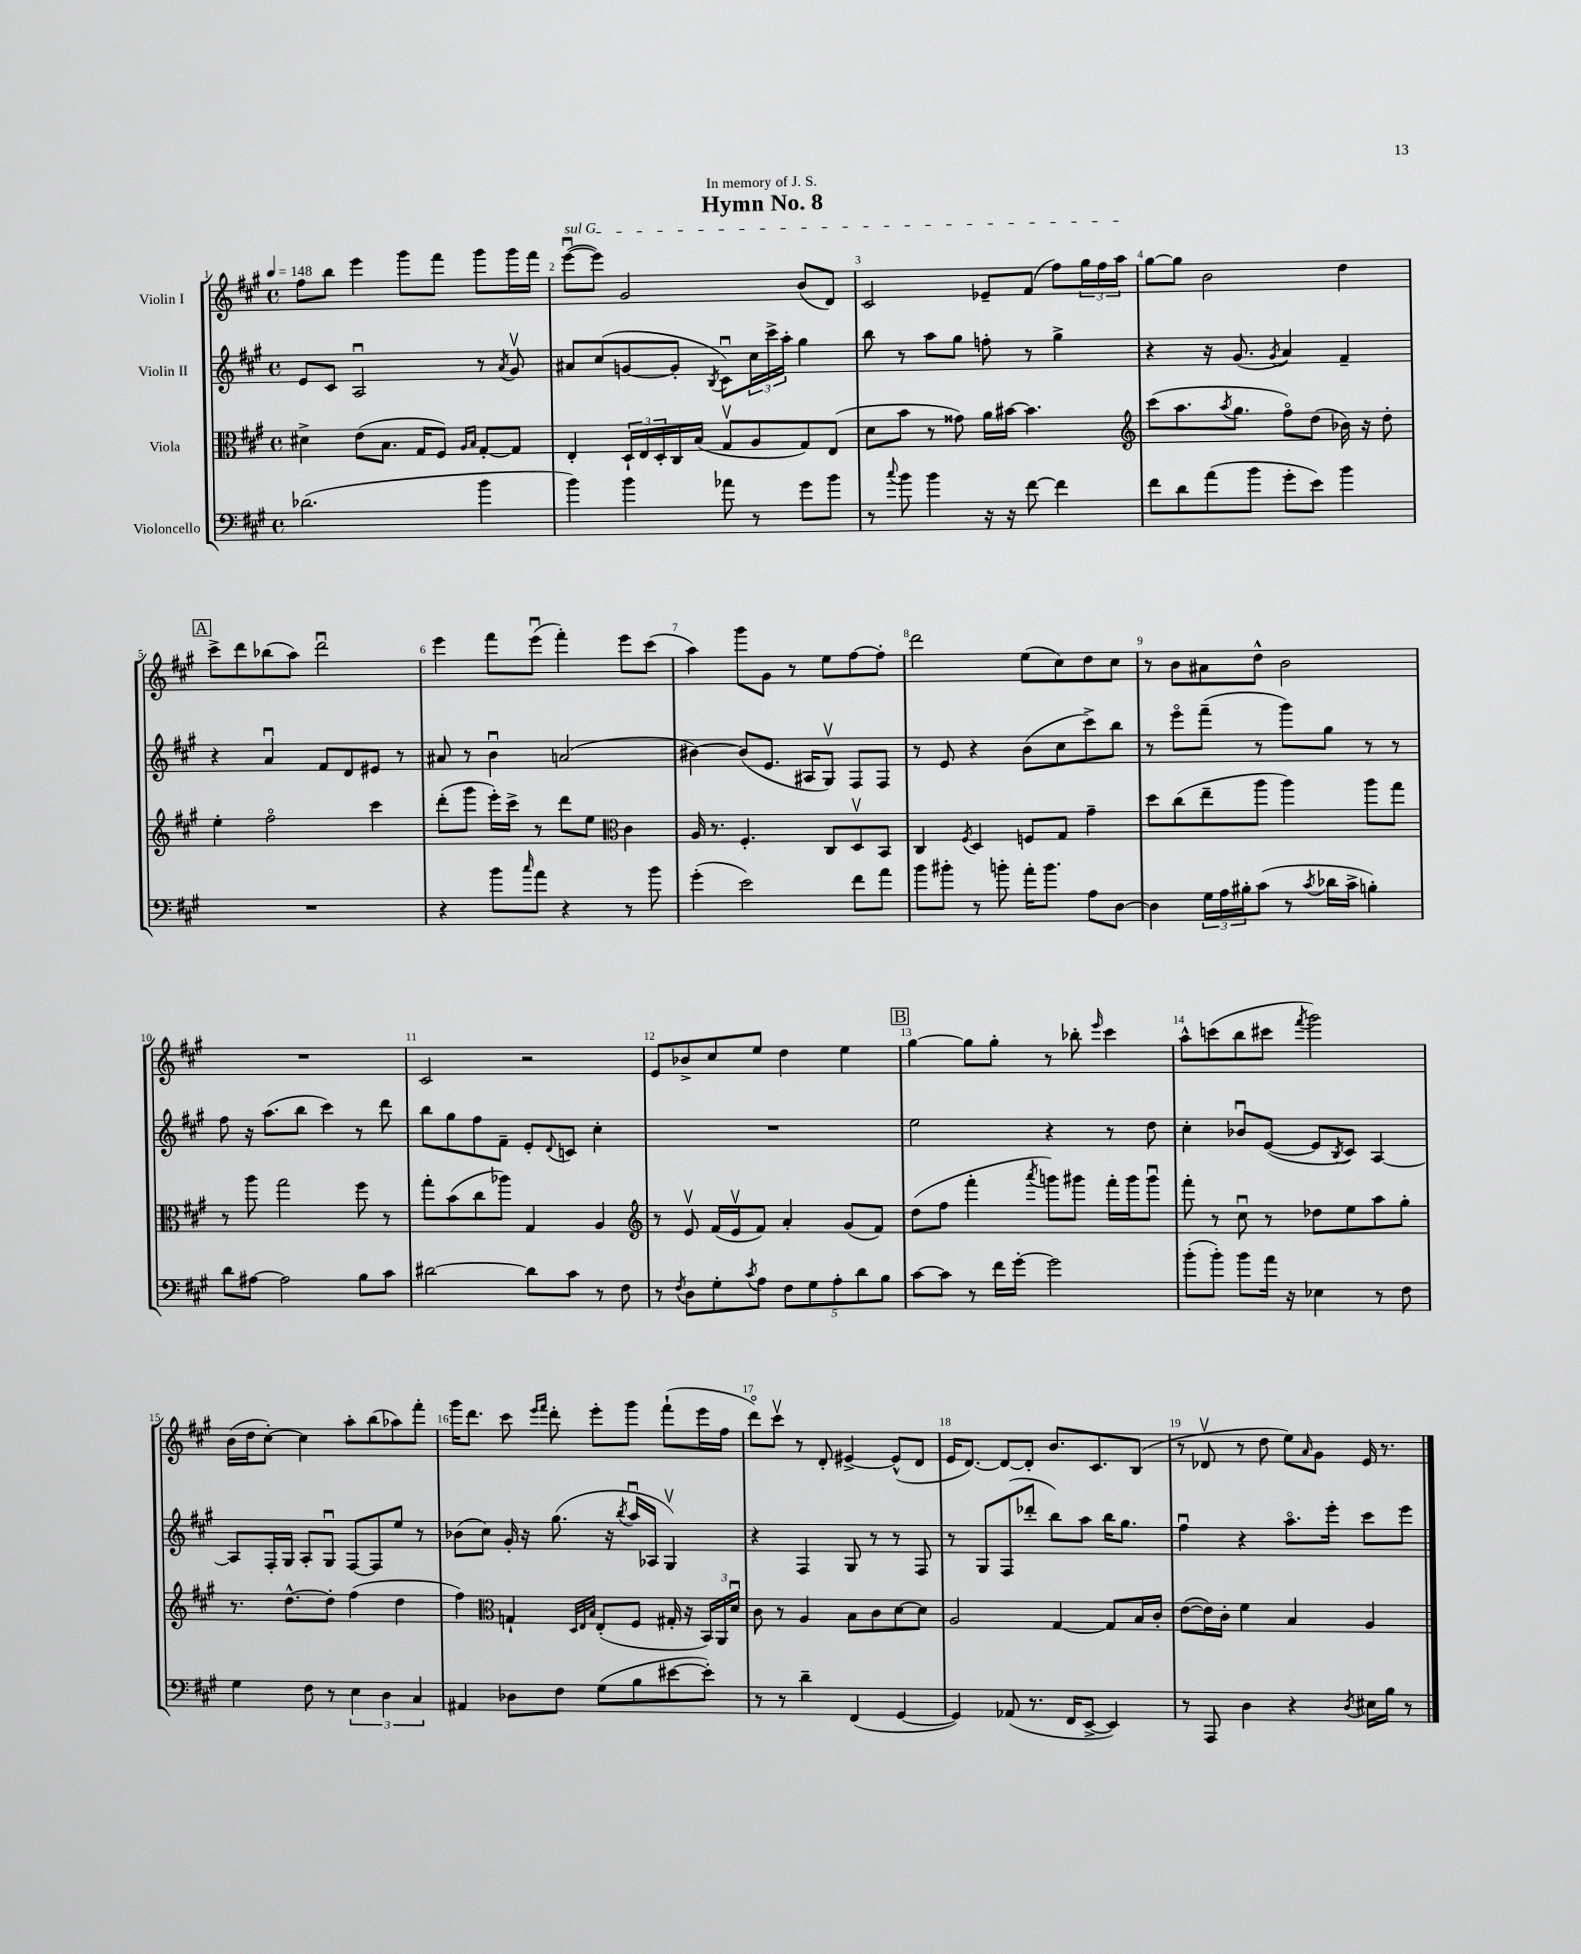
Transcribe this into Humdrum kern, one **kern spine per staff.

**kern	**kern	**kern	**kern
*staff4	*staff3	*staff2	*staff1
*clefF4	*clefC3	*clefG2	*clefG2
*k[f#c#g#]	*k[f#c#g#]	*k[f#c#g#]	*k[f#c#g#]
*M4/4	*M4/4	*M4/4	*M4/4
*met(c)	*met(c)	*met(c)	*met(c)
*MM148	*MM148	*MM148	*MM148
(2.d-	4d#^	8e	8ff#
.	.	8c#	8bb
.	(8e	2Au	4eee
.	8.B	.	.
.	.	.	8ggg#
.	16G#	.	.
.	8F#)	.	8fff#
.	16qqA	.	.
.	16qqB	.	.
4b	[8G#'	8r	8ggg#
.	.	8qa	.
.	8G#]	8g#v	16ggg#
.	.	.	16fff#
=	=	=	=
4b)	4E'	8a#	([8eeeu
.	.	(8cc#	8eee])
4b	24D`	[8g	2g#
.	24E	.	.
.	24D'	.	.
.	16C#	8g']	.
.	(16B	.	.
.	.	8qB	.
8a-	8G#v	8c#u)	.
8r	8A	24cc#	.
.	.	24ccc#^	.
.	.	24aa'	.
8g#	8G#)	4gg#	(8b
8b	(8E	.	8d)
=	=	=	=
8r	8d	8bb	2c#
8qqcc#	.	.	.
8b	8b	8r	.
4b	8r	8aa	.
.	8g##)	8gg#	.
16r	16a	8ff'	8e-~
16r	[16b#	.	.
[8f#	4.b#]	8r	(8f#
4f#]	.	4gg#^	8ff#)
.	.	.	24gg#
.	.	.	24ff#
.	.	.	24aa
=	=	=	=
*	*clefG2	*	*
8f#	(8ccc#	4r	[8gg#
8d	8.aa	.	8gg#]
(8a	.	16r	2b
.	8qaa	.	.
.	8.gg#	(8.g#	.
8b	.	.	.
.	.	8qg#	.
8g#'	8ff#o)	4a)	.
8e)	(8dd	.	.
4b	16b-)	4f#~	4dd
.	16r	.	.
.	8dd'	.	.
=	=	=	=
1r	4ee'	4r	8ccc#^
.	.	.	8ddd
.	2ff#o	4au	(8bb-
.	.	.	8aa)
.	.	8f#	2dddu
.	.	8d	.
.	4ccc#	8e#	.
.	.	8r	.
=	=	=	=
4r	(8ddd'	8a#	4eee
.	8ggg#	8r	.
8b	16eee')	4bu	8fff#
.	16ccc#^	.	.
16qqcc#	.	.	.
8a	8r	.	(8eeeu
4r	8ddd	(2a	4fff#')
.	8ee	.	.
*	*clefC3	*	*
8r	4c#	.	8eee
8b	.	.	(8ccc#
=	=	=	=
(4g#'	16A	[4b#)	4aa)
.	8.r	.	.
2e)	4.F#'	(8b#]	8ggg#
.	.	8.e	8g#
.	.	.	8r
.	.	16A#	.
.	8C#	8G#v)	8ee
8f#	8Dv	8F#	[8ff#
8a	8BB	8F#	8ff#']
=	=	=	=
8b	4C#	8r	2ddd
8b#'	.	8e	.
.	8qF#	.	.
8r	4D	4r	.
8b'	.	.	.
16a'	8F	(8b	(8ee
8.b	.	.	.
.	8G#	8cc#	8cc#)
8A	4g#~	8ccc#^)	8dd
[8D	.	8bb	8cc#
=	=	=	=
4D]	8dd	8r	8r
.	(8cc#	8eeeo	8b
24G#	8ee~	(8fff#~	8a#
24A	.	.	.
24B#'	.	.	.
(8c#	8aa	8r	8dd^^
8r	4aa)	8ggg#)	2b
8qc#	.	.	.
16d-	.	8gg#	.
16c#^	.	.	.
4B')	8aa	8r	.
.	8gg#	8r	.
=	=	=	=
8d	8r	8ff#	1r
[8A#	8aa	16r	.
.	.	(8.aa	.
2A#]	2gg#	.	.
.	.	8bb	.
.	.	4ccc#)	.
8B	8ff#	8r	.
8c#	8r	8ddd	.
=	=	=	=
[2d#	8gg#'	8bb	2c#
.	(8b	8gg#	.
.	8cc#	8ff#	.
.	8aa-)	8f#~	.
8d#]	4G#	8e'	2r
.	.	8qqd	.
8c#	.	8c	.
8r	4A	4cc#'	.
8F#	.	.	.
=	=	=	=
*	*clefG2	*	*
8r	8r	1r	8e
8qF#	.	.	.
8D	8ev	.	8b-^
8G#'	(16f#	.	8cc#
.	16ev	.	.
8qc#	.	.	.
8A	8f#)	.	8ee
10F#	4a'	.	4dd
10G#	.	.	.
10A'	.	.	.
.	(8g#	.	4ee
10d	.	.	.
.	8f#)	.	.
10B	.	.	.
=	=	=	=
[8c#	(8dd	2ee	[4gg#
8c#]	8ff#	.	.
8r	4fff#'	.	8gg#]
16f#	.	.	8gg#'
[16g#'	.	.	.
.	8qaaa	.	.
2g#]	8ggg)	4r	8r
.	8ggg#	.	8bb-'
.	.	.	16qqeee
.	16fff#'	8r	4ccc#
.	16ggg#	.	.
.	8ggg#u	8dd	.
=	=	=	=
(8b'	8fff#'	4cc#'	8aa^^
8b')	8r	.	(8ccc
8b	8cc#u	8b-u	8bb
16a	8r	([8e	8ccc#
16r	.	.	.
.	.	.	8qfff#
4E-	8dd-	8e]	2ggg#)
.	.	8qB	.
.	8ee	8c#)	.
8r	8aa	[4A	.
8F#	8gg#'	.	.
=	=	=	=
4G#	8.r	8A]	(16b
.	.	.	16dd
.	.	16F#'	[8cc#')
.	[8.dd^^	16G#	.
8F#	.	8A'	4cc#]
8r	8dd']	8G#u	.
6E	(4ff#	[8F#	8aa'
.	.	8F#]	(8bb
6D	.	.	.
.	4dd	8ee	8aa-)
6C#	.	.	.
.	.	8r	8fff#'
=	=	=	=
4AA#	4ff#)	(8b-	16ggg#
.	.	.	8.ddd
.	.	8cc#)	.
*	*clefC3	*	*
8D-	4G`	16g#'	8ccc#
.	.	16r	.
.	.	.	16qqeee
.	.	.	16qqfff#
8F#	.	(8.gg#	8ddd'
.	32qqD	.	.
.	32qqE	.	.
.	32qqB	.	.
(8G#	(8E'	.	8eee'
.	.	16r	.
.	.	8qbb	.
8B	8F#	16aau	8ggg#
.	.	16A-	.
[8e#	16G#'	4G#v)	(8fff#`
.	16r	.	.
8e#'])	24BB)	.	16eee
.	24AA	.	.
.	.	.	16ff#
.	24du	.	.
=	=	=	=
8r	8c#	4r	8dddo)
8r	8r	.	8ccc#v
4d~	4A	4F#	8r
.	.	.	8d'
(4FF#	8B	8G#	[4e#^
.	8c#	8r	.
[4GG#	[8d	8r	(8e#^^]
.	8d]	8F#	8d
=	=	=	=
4GG#])	2A	8r	16e
.	.	.	[8.d)
.	.	8G#	.
(8AA-	.	(8F#	8d_
8.r	.	8ddd-'	8d']
.	[4G#	8bb)	8.b
16FF#	.	.	.
[8EE^	.	8aa	.
.	.	.	8.c#
4EE])	8G#]	16bb	.
.	.	8.gg#	.
.	16B	.	(8B
.	16c#'	.	.
=	=	=	=
8r	([8e	4ff#u	8r
8AAA	16e])	.	8d-v
.	16c#'	.	.
4D	4f#	4r	8r
.	.	.	8dd
4r	4B	8.aao	8ee)
.	.	.	16qqa
.	.	.	8g#
.	.	16eee'	.
8qD	.	.	.
16E#	4A	8ccc#	16e
16B	.	.	8.r
8r	.	8eee	.
==	==	==	==
*-	*-	*-	*-
